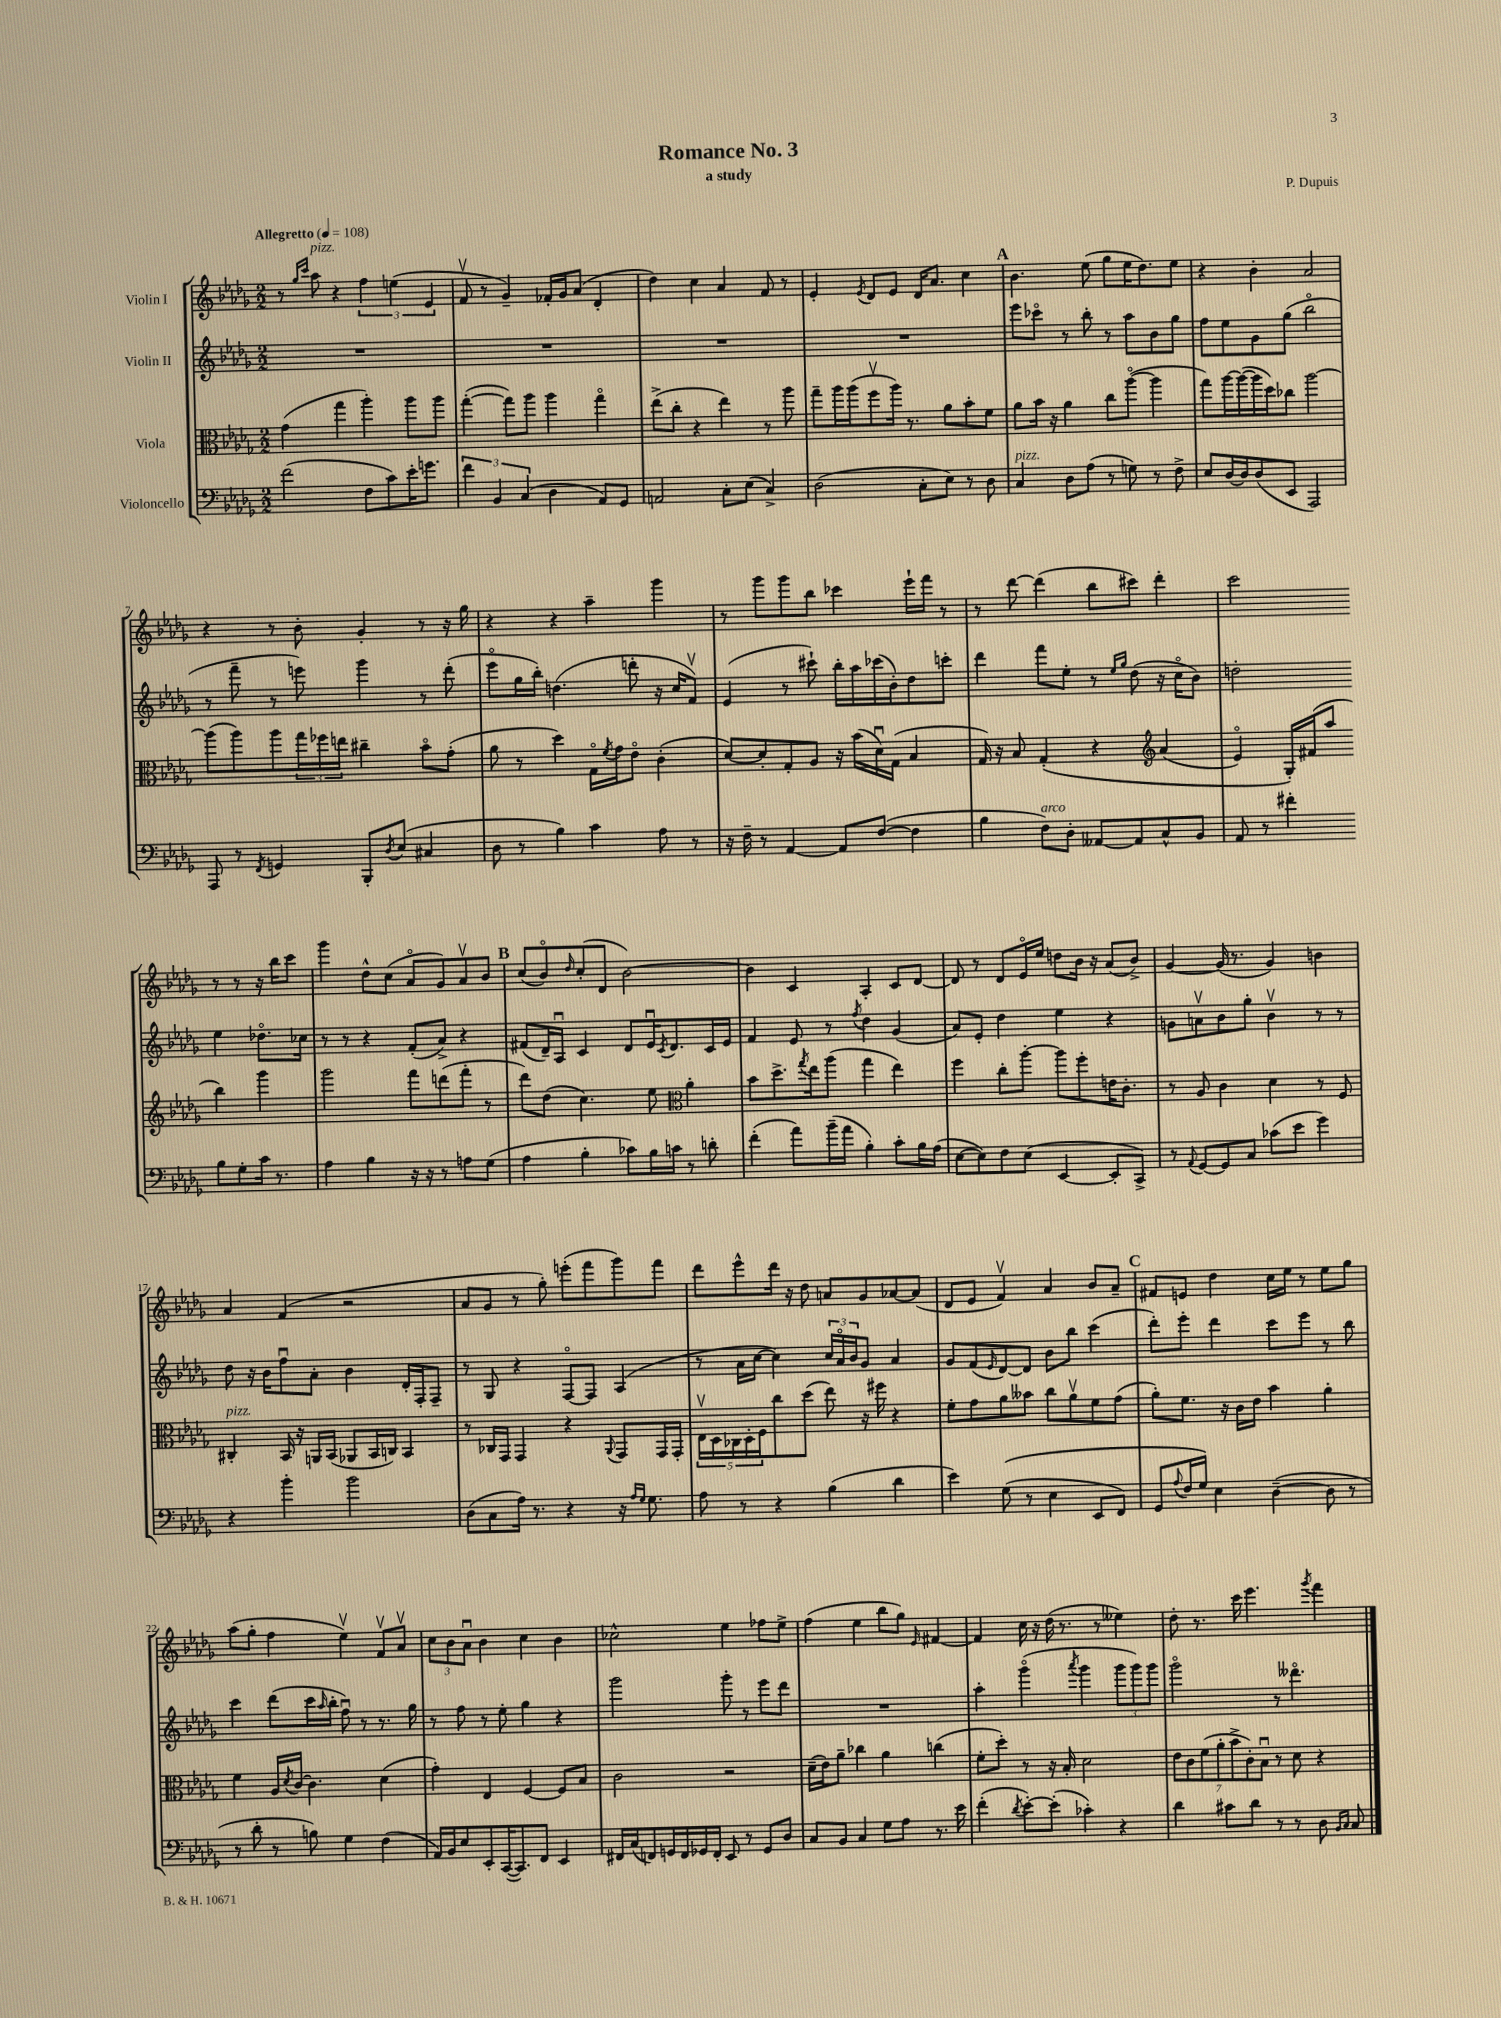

**kern	**kern	**kern	**kern
*staff4	*staff3	*staff2	*staff1
*clefF4	*clefC3	*clefG2	*clefG2
*k[b-e-a-d-g-]	*k[b-e-a-d-g-]	*k[b-e-a-d-g-]	*k[b-e-a-d-g-]
*M2/2	*M2/2	*M2/2	*M2/2
*MM108	*MM108	*MM108	*MM108
(2f\	(4g-\	1r	8r
.	.	.	16qqgg-/LL
.	.	.	16qqccc/JJ
.	.	.	8aa-\
.	4gg-\	.	4r
8F\L	4aa-'\)	.	6ff\
8c\)	.	.	.
.	.	.	(6ee\
16e-'\K	8aa-\L	.	.
8.g\J	.	.	.
.	.	.	6e-/
.	8aa-\J	.	.
=	=	=	=
6f\	([4gg-'\	1r	8fv/
.	.	.	8r
6BB-/	.	.	.
.	8gg-\]L)	.	4g-~/)
(6C/	.	.	.
.	8aa-\J	.	.
4D-\	4aa-\	.	16f-'/LL
.	.	.	16g-/J
.	.	.	(8a-/J
8AA-/L)	4gg-o\	.	4d-'/
8GG-/J	.	.	.
=	=	=	=
2AA/	(8ee-^\L	1r	4dd-\)
.	8cc'\J	.	.
.	4r	.	4cc\
8C'\L	4ee-\)	.	4a-/
(8E-\J	.	.	.
4C^/)	8r	.	8f/
.	8aa-\	.	8r
=	=	=	=
(2D-\	8gg-~\L	1r	4e-'/
.	16aa-\L	.	.
.	(16aa-\J	.	.
.	.	.	8qe-/
.	8ffv\	.	8d-/L
.	16aa-\Jk)	.	8e-/J
.	8.r	.	.
8C'\L	.	.	16d-/LK
.	.	.	8.a-/J
8E-\J)	8a-\L	.	.
8r	8b-'\	.	4cc\
8D-\	8f\J	.	.
=	=	=	=
4C/	8a-\L	8eee-\L	4.b-\
.	16b-\Jk	8ccc-o\J	.
.	16r	.	.
8D-\L	4a-\	8r	.
(8A-\J	.	8bb-'\	(8ee-\
8r	8cc\L	8r	8gg-\L
8G\)	([8aa-o\J	8aa-\L	16ee-\K
.	.	.	8.dd-\)
8r	4aa-\]	8b-\	.
8F^\	.	8gg-\J	8ee-\J
=	=	=	=
8E-/L	8gg-\L)	8ff\L	4r
[16D-/L	[16aa-\L	8ee-\	.
16D-/]J	(16aa-\_	.	.
(8D-/	16aa-\]	8g-\	4b-'\
.	16dd-\J)	.	.
8EE-/J	8cc-\J	(8gg-\J	.
2AAA-/)	[2aa-\	2bb-o\	2a-/
=	=	=	=
8AAA-/	(8aa-\]L	8r	4r
8r	8aa-\)	8fff~\	.
8qFF/	.	.	.
4GG/	8aa-\	8r	8r
.	24gg-\L	8eee\)	8b-'\
.	24ff-\	.	.
.	24ee\JJ	.	.
8BBB-'/L	4cc#~\	4ggg-\	4g-'/
8qD-/	.	.	.
(8E-/J	.	.	.
4C#/	8b-o\L	8r	8r
.	(8g-'\J	(8ddd-'\	16r
.	.	.	16gg-\
=	=	=	=
8D-\	8a-\	8eee-o\L	4r
8r	8r	16gg-\L	.
.	.	16bb-'\JJ)	.
4B-\)	4dd-\)	(4.dd\	4r
4c\	16G-o\LL	.	4aa-~\
.	8qf/	.	.
.	16g-\J	.	.
.	8e-o\J	8ddd'\	.
8A-\	(4c'\	16r	4ggg-\
.	.	16cc/LK	.
8r	.	8fv/J)	.
=	=	=	=
16r	[8d-/L)	(4e-/	8r
16F~\	.	.	.
8r	8d-'/]	.	8ggg-\L
[4AA-/	8G-'/	8r	8ggg-\
.	8A-/J	8ccc#`\)	8bb-\J
8AA-/]L	16r	16bb-'\LL	4ccc-\
.	(16b-\LL	16aa-\	.
([8F/J	16d-u\)	(16ccc-\	.
.	(16G-\JJ	16b-'\J)	.
4F\]	4B-/	8dd-\	16eee-`\LL
.	.	.	16fff\JJ
.	.	8ccc'\J	8r
=	=	=	=
4B-\	16G-/)	4ddd-\	8r
.	16r	.	.
.	8B-/	.	[8ddd-\
8F\L)	&(4G-'/	8fff\L	(4ddd-\]
8D-'\J	.	8ee-'\J	.
[8AA--/L	4r	8r	8bb-\L
.	.	16qqee-/LL	.
.	.	16qqgg-/JJ	.
8AA--/]	.	(8dd-\	8ccc#\J)
*	*clefG2	*	*
8C^^/	(4a-/	16r	4ddd-'\
.	.	16cco\LK	.
8BB-/J	.	8b-\J)	.
=	=	=	=
8AA-/	4e-o/)	2dd'\	2ccc\
8r	.	.	.
4f#'\	16G-'/LL&)	.	.
.	(16f#/J	.	.
.	8aa-/J	.	.
8B-\L	4bb-\)	4ee-\	8r
8G-'\	.	.	8r
16c\Jk	4ggg-\	8.dd-o\L	16r
8.r	.	.	16bb-\LK
.	.	.	8ccc\J
.	.	16cc-\Jk	.
=	=	=	=
4A-\	2ggg-\	8r	4ggg-\
.	.	8r	.
4B-\	.	4r	8dd-^^\L
.	.	.	(8cc\J
16r	8fff\L	(8f'/L	8a-o/L
16r	.	.	.
8r	(8ddd\	8a-^/J)	8g-/)
8A\L	8fff'\J	4r	8a-v/
(8G-\J	8r	.	8b-/J
=	=	=	=
4A-\	8ddd-\L)	(8f#/L	(8cc/L
.	(8dd-\J	16d-~/L)	8b-o/)
.	.	16A-u/JJ	.
.	.	.	16qqdd-/
4B-'\	4.cc\)	4c/	(8cc'/
.	.	.	8d-/J
8c-\L)	.	8d-/L	[2b-\)
16B-\L	8ee-\	16e-u/K	.
.	.	8qc/	.
16c\JJ	.	8.d-/	.
*	*clefC3	*	*
8r	4a-'\	.	.
8d'\	.	16c/L	.
.	.	16e-/JJ	.
=	=	=	=
(4f'\	8b-\L	4f/	4b-\]
.	8.dd-^\	.	.
8a-\L)	.	8e-/	4c/
.	8qgg-/	.	.
.	16ee-\k	.	.
(16b-~\L	(8aa-\J	8r	.
16a-\JJ	.	.	.
.	.	8qff/	.
4B-'\)	4gg-\	4dd-\	4A-'/
8c'\L	4ee-\)	(4g-/	8c/L
16B-\L	.	.	[8d-/J
(16A-\JJ	.	.	.
=	=	=	=
[8E-\L	4ff\	8a-/L)	8d-/]
8E-\])	.	8e-'/J	8r
8F\	8cc'\L	4dd-\	8d-/L
(8E-\J	[8aa-'\J	.	16e-o/L
.	.	.	16ee-/JJ
[4EE-/	8aa-\]L	4ee-\	8dd\L
.	8ff'\	.	16b-\Jk
.	.	.	16r
8EE-'/]L	16e\K	4r	(8a-/L
.	8.c'\J	.	.
8CC^/J)	.	.	8b-^/J)
=	=	=	=
8r	8r	8g\L	[4g-/
8qqAA-/	.	.	.
[8GG-/L	8A-/	8av\	.
8GG-/]	4c\	8b-\	(16g-/]
.	.	.	8.r
8C/J	.	8gg-'\J	.
(8c-\L	4d-\	4b-v\	4g-/)
8e-\J	.	.	.
4g-\)	8r	8r	4b\
.	8F/	8r	.
=	=	=	=
4r	4C#'/	8dd-\	4a-/
.	.	16r	.
.	.	16b-\LK	.
4b-'\	16BB-/	8ffu\	(4f/
.	16r	.	.
.	16AA/LL	8a-'\J	.
.	(16BB-/JJ	.	.
2b-\	8AA-/L	4b-\	2r
.	16BB-/L	.	.
.	16C/JJ)	.	.
.	4BB-/	16d-'/LL	.
.	.	16F'/J	.
.	.	8F~/J	.
=	=	=	=
(8D-\L	8r	8r	8a-/L
8C\	16C-/LL	8G-/	8g-/J
.	16GG-/JJ	.	.
16A-\Jk)	4GG-/	4r	8r
8.r	.	.	.
.	.	.	8gg-'\)
4r	4r	[8Fo/L	(8eee'\L
.	.	8F/]J	8fff\
.	8qqAA-/	.	.
16r	8GG-/L	(4A-/	8ggg-\)
16qqA-/LL	.	.	.
16qqG-/JJ	.	.	.
8.G-\	.	.	.
.	16GG-/L	.	8fff\J
.	16GG-'/JJ	.	.
=	=	=	=
8A-\	20E-v\LL	8r	8ddd-\L
.	20D-\	.	.
.	20C-\	.	.
8r	.	16a-\LL	8eee-^^\
.	20D-'\	.	.
.	.	[16cc\JJ	.
.	20F\J	.	.
4r	8cc\	4cc\])	16ddd-\Jk
.	.	.	16r
.	(8dd-\J	.	8dd-\
(4B-\	8ee-\)	24cc/LL	8a/L
.	.	24a-o/	.
.	.	24b-/J	.
.	16r	8g-/J	8g-/
.	16ff#\	.	.
4d-\	4r	4a-/	[8a-/
.	.	.	(8a-/]J
=	=	=	=
4e-\)	8f'\L	8g-/L	8d-/L
.	8g-\	(8f/	8e-/J
.	.	16qqe-/	.
&((8G-\	8a-\	[8d-/)	4fv/)
8r	8b--\J	8d-/]J	.
4E-\	8cc\L	8b-\L	4a-/
.	8a-v\	8bb-\J	.
8EE-/L	8f\	(4ccc\	8b-/L
8FF/J)	(8g-\J	.	8a-~/J
=	=	=	=
8GG-/L	8a-'\L)	8ddd-'\L)	8f#/L
8qqA-/	.	.	.
16F/L	8.f\J	8eee-'\J	8e/J
16G-/JJ&)	.	.	.
4E-\	.	4ddd-\	4dd-\
.	16r	.	.
.	16c\LL	.	.
.	16e-\JJ	.	.
([4D-~\	4b-\	8ccc\L	16cc\LL
.	.	.	16ee-\JJ
.	.	8eee-\J	8r
8D-\]	4a-'\	8r	8ee-\L
8r	.	8bb-\	8gg-\J
=	=	=	=
8r	4f\	4ccc\	(8aa-\L
8d-'\	.	.	8gg-'\J
8r	16A-/LL	(8ddd-\L	4ff\
.	8qd-/	.	.
.	[16c/JJ	.	.
8B\)	4.c\]	16ccc\L	.
.	.	16qqaa-/	.
.	.	16bb-'\JJ	.
4G-\	.	8ffu\)	4ee-v\)
.	.	8r	.
(4F\	(4d-\	8.r	8fv/L
.	.	.	8a-v/J
.	.	16gg-\	.
=	=	=	=
16AA-/LL)	4g-'\)	8r	12cc\L
16BB-/J	.	.	.
.	.	.	12b-\
8E-/	.	8ff\	.
.	.	.	12a-u\J
8EE-'/	4E-/	8r	4b-\
([16CC/K	.	8ee-'\	.
8.CC/])	.	.	.
.	[4F/	4gg-\	4cc\
8FF/J	.	.	.
4EE-/	8F/]L	4r	4b-\
.	8B-/J	.	.
=	=	=	=
16FF#/LL	2c\	2ggg-\	2cc-^^\
(16C/J	.	.	.
8FF/)	.	.	.
16GG/L	.	.	.
16FF/	.	.	.
16GG-/	.	.	.
16FF'/JJ	.	.	.
8EE-/	2r	8ggg-'\	4ee-\
8r	.	8r	.
8GG-/L	.	8eee-\L	8ff-\L
8D-/J	.	8ddd-\J	8ee-^\J
=	=	=	=
8C/L	(16d-~\LL	1r	(4ff\
.	16e-\J)	.	.
8BB-/J	8a-~\J	.	.
4C/	4cc-\	.	4ee-\
8G-\L	4a-\	.	8bb-\L
8A-\J	.	.	8gg-\J)
.	.	.	16qqe-/
8.r	(4cc\	.	[4f#/
16e-\	.	.	.
=	=	=	=
(4f'\	8f'\L	4aa-'\	4f#/]
.	8dd-'\J)	.	.
8qd-/	.	.	.
[8e-'\L)	8r	(4ggg-o\	16cc\
.	.	.	16r
(8e-'\]J	16r	.	(16dd-\
.	16B-'/	.	8.r
.	.	8qaaa-/	.
4c-'\)	2d-\	4ggg-\	.
.	.	.	8r
4r	.	12ggg-\L	4ee--\)
.	.	12ggg-\)	.
.	.	12ggg-\J	.
=	=	=	=
4d-\	14e-\L	2ggg-o\	8dd-'\
.	14c\	.	.
.	.	.	8.r
.	(14f\	.	.
.	14a-'\	.	.
8c#\L	.	.	.
.	14b-^\	.	.
.	.	.	16ccc\
.	14c'\)	.	.
8d-\J	.	.	4.eee-\
.	14B-u\J	.	.
8r	8r	8r	.
8r	8d-\	4.ddd--o\	.
.	.	.	8qggg-/
8D-\	4r	.	4fff\
16qqBB-/LL	.	.	.
16qqC/JJ	.	.	.
8C/	.	.	.
==	==	==	==
*-	*-	*-	*-
